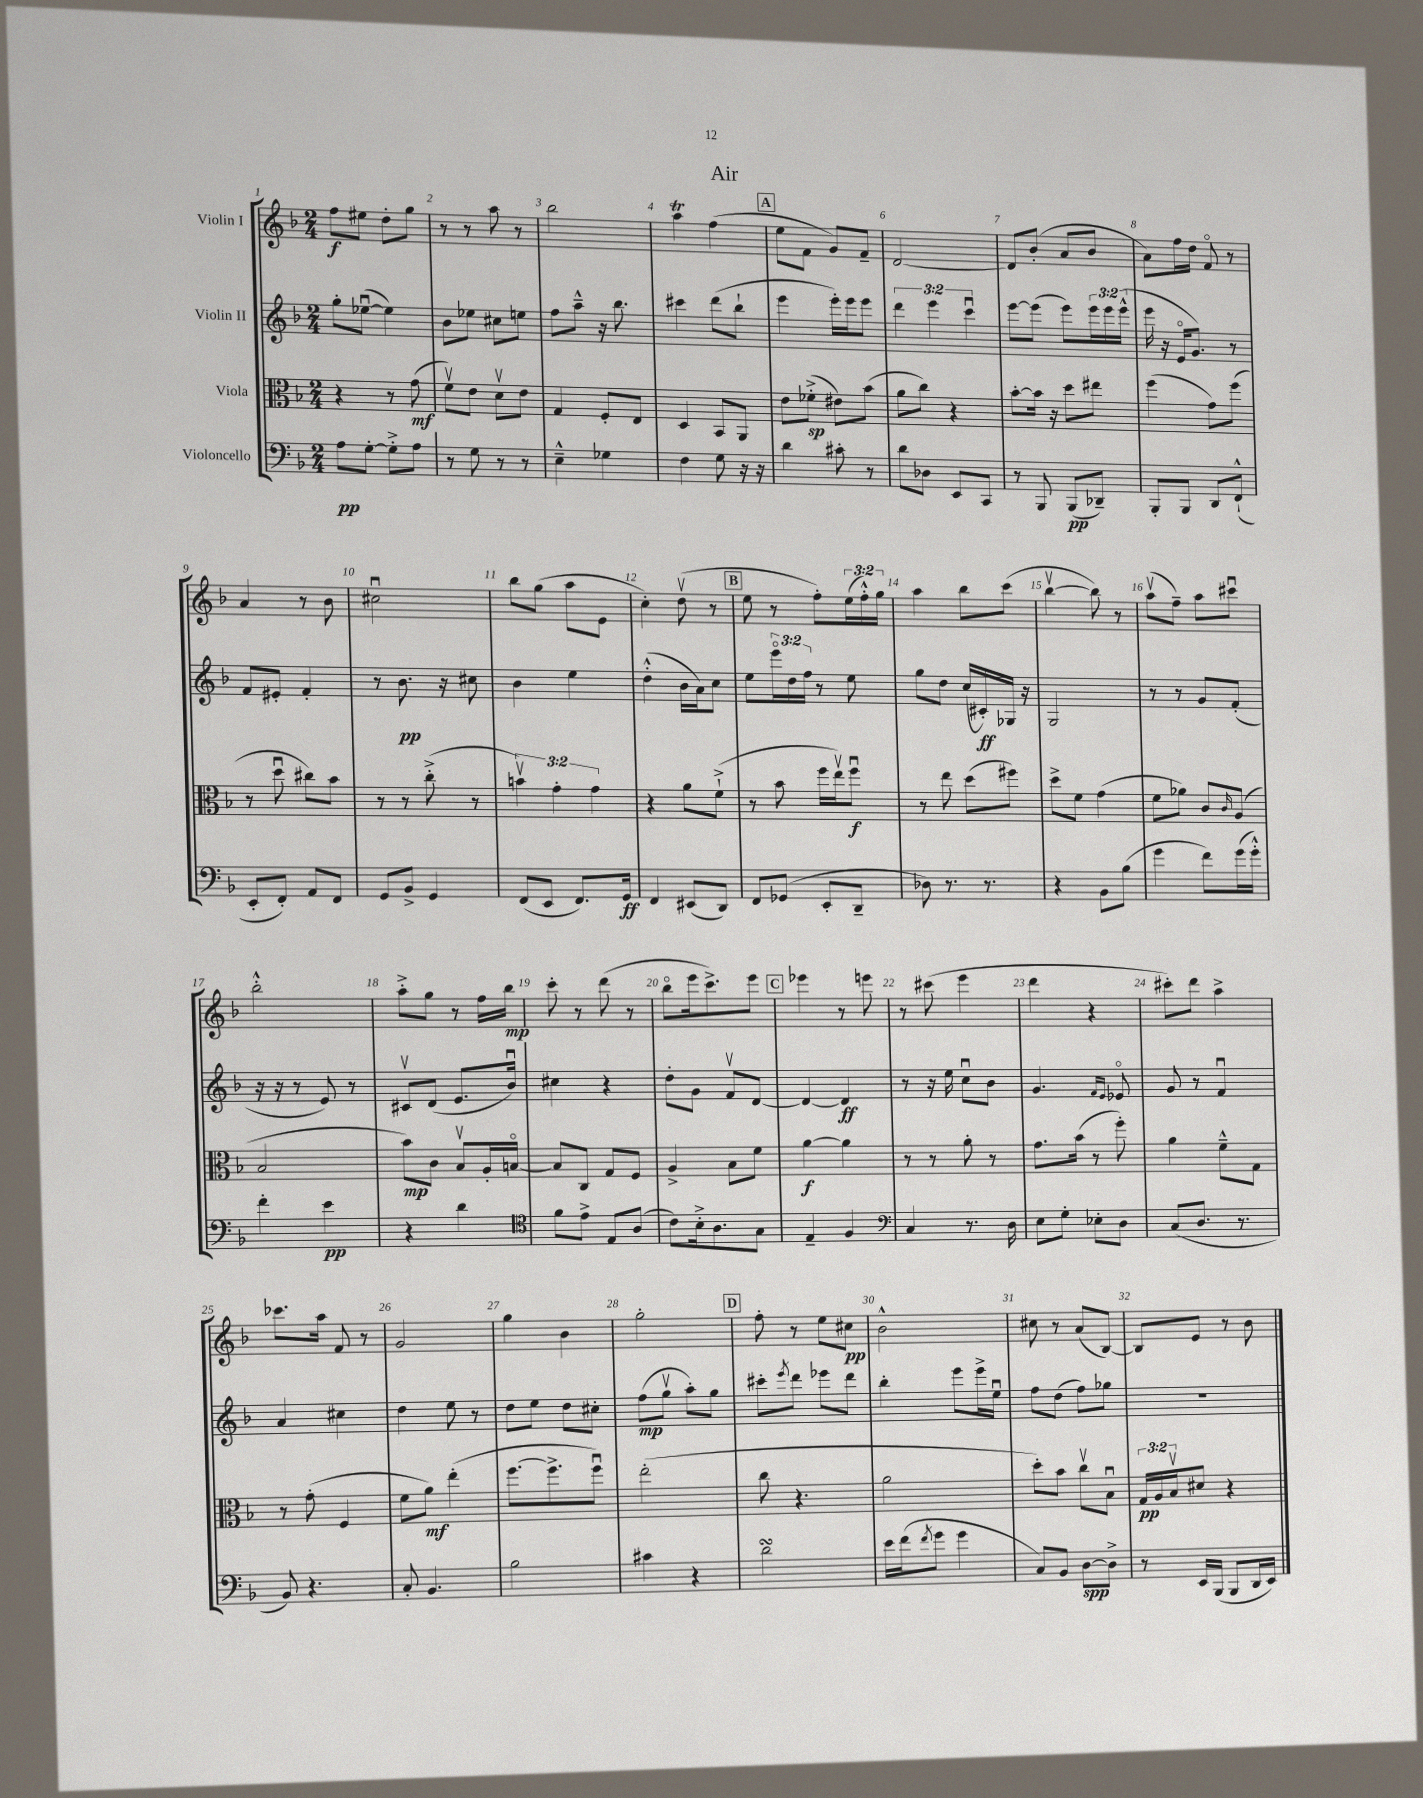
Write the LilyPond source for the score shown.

\header { title = "Air" }
<<
\new StaffGroup <<
\new Staff = "s0" \with { instrumentName = "Violin I" } {
    \clef treble \key f \major \numericTimeSignature \time 2/4 \override Staff.TupletNumber.text = #tuplet-number::calc-fraction-text
    f''8\f eis''8 d''8-. g''8 |
    r8 r8 a''8 r8 |
    bes''2 |
    a''4\trill f''4( |
    \mark \markup { \box "A" } e''8 f'8 g'8) f'8-- |
    d'2~ |
    d'8 bes'8-.( a'8 bes'8 |
    a'8) f''16 d''16 f'8\flageolet r8 |
    a'4 r8 bes'8 |
    cis''2\downbow |
    bes''8 g''8( a''8 e'8 |
    c''4-.) d''8\upbow( r8 |
    \mark \markup { \box "B" } e''8 r8 f''8-.) \tuplet 3/2 { e''16( f''16-.-^) g''16 } |
    a''4 bes''8 c'''8( |
    bes''4~\upbow bes''8) r8 |
    a''8\upbow( f''8--) a''8 cis'''8\downbow |
    bes''2-.-^ |
    a''8-.-> g''8 r8 f''16 bes''16\mp |
    c'''8-. r8 d'''8( r8 |
    bes''8\flageolet e'''16 c'''8.->) e'''8 |
    \mark \markup { \box "C" } ees'''4 r8 e'''8 |
    r8 cis'''8( e'''4 |
    d'''4 r4 |
    cis'''8-.) d'''8 a''4-> |
    ces'''8. a''16 f'8 r8 |
    g'2 |
    g''4 bes'4 |
    g''2-. |
    \mark \markup { \box "D" } f''8-. r8 e''8 cis''8\pp |
    bes'2-^ |
    cis''8 r8 a'8( bes8~) |
    bes8 e'8 r8 bes'8 \bar "|." |
}
\new Staff = "s1" \with { instrumentName = "Violin II" } {
    \clef treble \key f \major \numericTimeSignature \time 2/4 \override Staff.TupletNumber.text = #tuplet-number::calc-fraction-text
    g''8-. ees''8~\downbow( ees''4) |
    bes'8 ees''8 cis''8 e''8 |
    f''8 a''8---^ r16 bes''8. |
    cis'''4 d'''8( bes''8-! |
    \mark \markup { \box "A" } e'''4 e'''16-.) e'''16 e'''8 |
    \tuplet 3/2 { d'''4 e'''4 c'''4\downbow } |
    e'''8~ e'''8( e'''8) \tuplet 3/2 { e'''16 e'''16 e'''16-^( } |
    e'''16 r16 e'16\flageolet g'8.) r8 |
    f'8 eis'8-. f'4-. |
    r8 bes'8.\pp r16 cis''8 |
    bes'4 e''4 |
    d''4-.-^( bes'16 a'16) c''8 |
    \mark \markup { \box "B" } e''8 \tuplet 3/2 { e'''16\flageolet d''16 f''16 } r8 e''8 |
    g''8 d''8 c''16( cis'16-.\ff) ges16 r16 |
    g2 |
    r8 r8 g'8 f'8-.( |
    r16 r16 r8 e'8) r8 |
    cis'8\upbow d'8( e'8. bes'16\downbow) |
    cis''4 r4 |
    d''8-. g'8 f'8\upbow d'8~ |
    \mark \markup { \box "C" } d'4~ d'4\ff |
    r8 r16 e''16 c''8\downbow bes'8 |
    g'4. \grace { f'16 e'16 } ees'8\flageolet |
    g'8 r8 f'4\downbow |
    a'4 cis''4 |
    d''4 e''8 r8 |
    d''8 e''8 d''8 cis''8-. |
    f''8\mp( g''8\upbow a''8-.) g''8 |
    \mark \markup { \box "D" } cis'''8-. \acciaccatura { e'''8 } d'''8 ees'''8 d'''8 |
    bes''4-. e'''8 e'''16-> e''16\downbow |
    f''8 d''8( f''8) ges''8 |
    R2 \bar "|." |
}
\new Staff = "s2" \with { instrumentName = "Viola" } {
    \clef alto \key f \major \numericTimeSignature \time 2/4 \override Staff.TupletNumber.text = #tuplet-number::calc-fraction-text
    r4 r8 g'8\mf( |
    f'8\upbow) e'8 d'8\upbow e'8 |
    g4 f8-. e8 |
    d4 bes,8 a,8 |
    \mark \markup { \box "A" } e'8 fes'8-.->\sp( eis'8) bes'8( |
    a'8 c''8) r4 |
    bes'8~-. bes'16 r16 d''8 eis''8 |
    f''4( g'8) f''8( |
    r8 d''8\downbow cis''8) bes'8 |
    r8 r8 c''8-.->( r8 |
    \tuplet 3/2 { b'4\upbow) g'4-. g'4 } |
    r4 a'8 f'8-!->( |
    \mark \markup { \box "B" } r8 bes'8 f''16 e''16\upbow) f''8\downbow\f |
    r8 e''8 d''8( fis''8) |
    d''8-> f'8 g'4( |
    f'8 aes'8) c'8 \grace { c'16 } a8( |
    bes2 |
    bes'8\mp) c'8 bes8\upbow a16-. b16~\flageolet |
    b8 c8 g8 f8 |
    a4-> bes8 f'8 |
    \mark \markup { \box "C" } a'4~\f a'4 |
    r8 r8 a'8-. r8 |
    g'8. bes'16( r8 f''8-.) |
    a'4 f'8---^ g8 |
    r8 g'8-.( f4 |
    f'8 a'8\mf) e''4-.( |
    f''8.~ f''8.-> f''8\downbow) |
    e''2-.( |
    \mark \markup { \box "D" } c''8 r4. |
    a'2 |
    d''8-.) bes'8 c''8\upbow bes8\downbow |
    \tuplet 3/2 { g16\pp a16 bes16\upbow } dis'8 r4 \bar "|." |
}
\new Staff = "s3" \with { instrumentName = "Violoncello" } {
    \clef bass \key f \major \numericTimeSignature \time 2/4
    a8\pp g8~-. g8-.-> a8 |
    r8 g8 r8 r8 |
    e4---^ ges4 |
    f4 g8 r16 r16 |
    \mark \markup { \box "A" } d'4 cis'8-. r8 |
    d'8 des8 e,8 c,8 |
    r8 bes,,8 bes,,8\pp( des,8--) |
    bes,,8-. bes,,8 d,8 f,8-!-^( |
    e,8-. f,8-.) a,8 f,8 |
    g,8 bes,8-> g,4 |
    f,8( e,8 f,8.) g,16\ff |
    f,4 eis,8( d,8) |
    \mark \markup { \box "B" } f,8 ges,8( e,8-. d,8-- |
    des8) r8. r8. |
    r4 bes,8 bes8( |
    g'4 f'8) g'16( g'16-.-^) |
    f'4-. e'4\pp |
    r4 d'4 |
    \clef tenor f'8 e'8-> e8 a8( |
    c'8) bes16-.-> a8. g8 |
    \mark \markup { \box "C" } e4-- f4 |
    \clef bass c4 r8. d16 |
    e8 g8-. ees8-. d8 |
    c8( d8. r8. |
    bes,8) r4. |
    c8-. bes,4. |
    bes2 |
    cis'4 r4 |
    \mark \markup { \box "D" } d'2\turn |
    e'16 f'16( \acciaccatura { f'8 } g'8 g'4 |
    c8) bes,8 d8~\spp d8-> |
    r8 e,16 bes,,16( bes,,8 d,16 e,16) \bar "|." |
}
>>
>>
\layout { \context { \Score \override BarNumber.break-visibility = ##(#f #t #t) barNumberVisibility = #all-bar-numbers-visible } }
